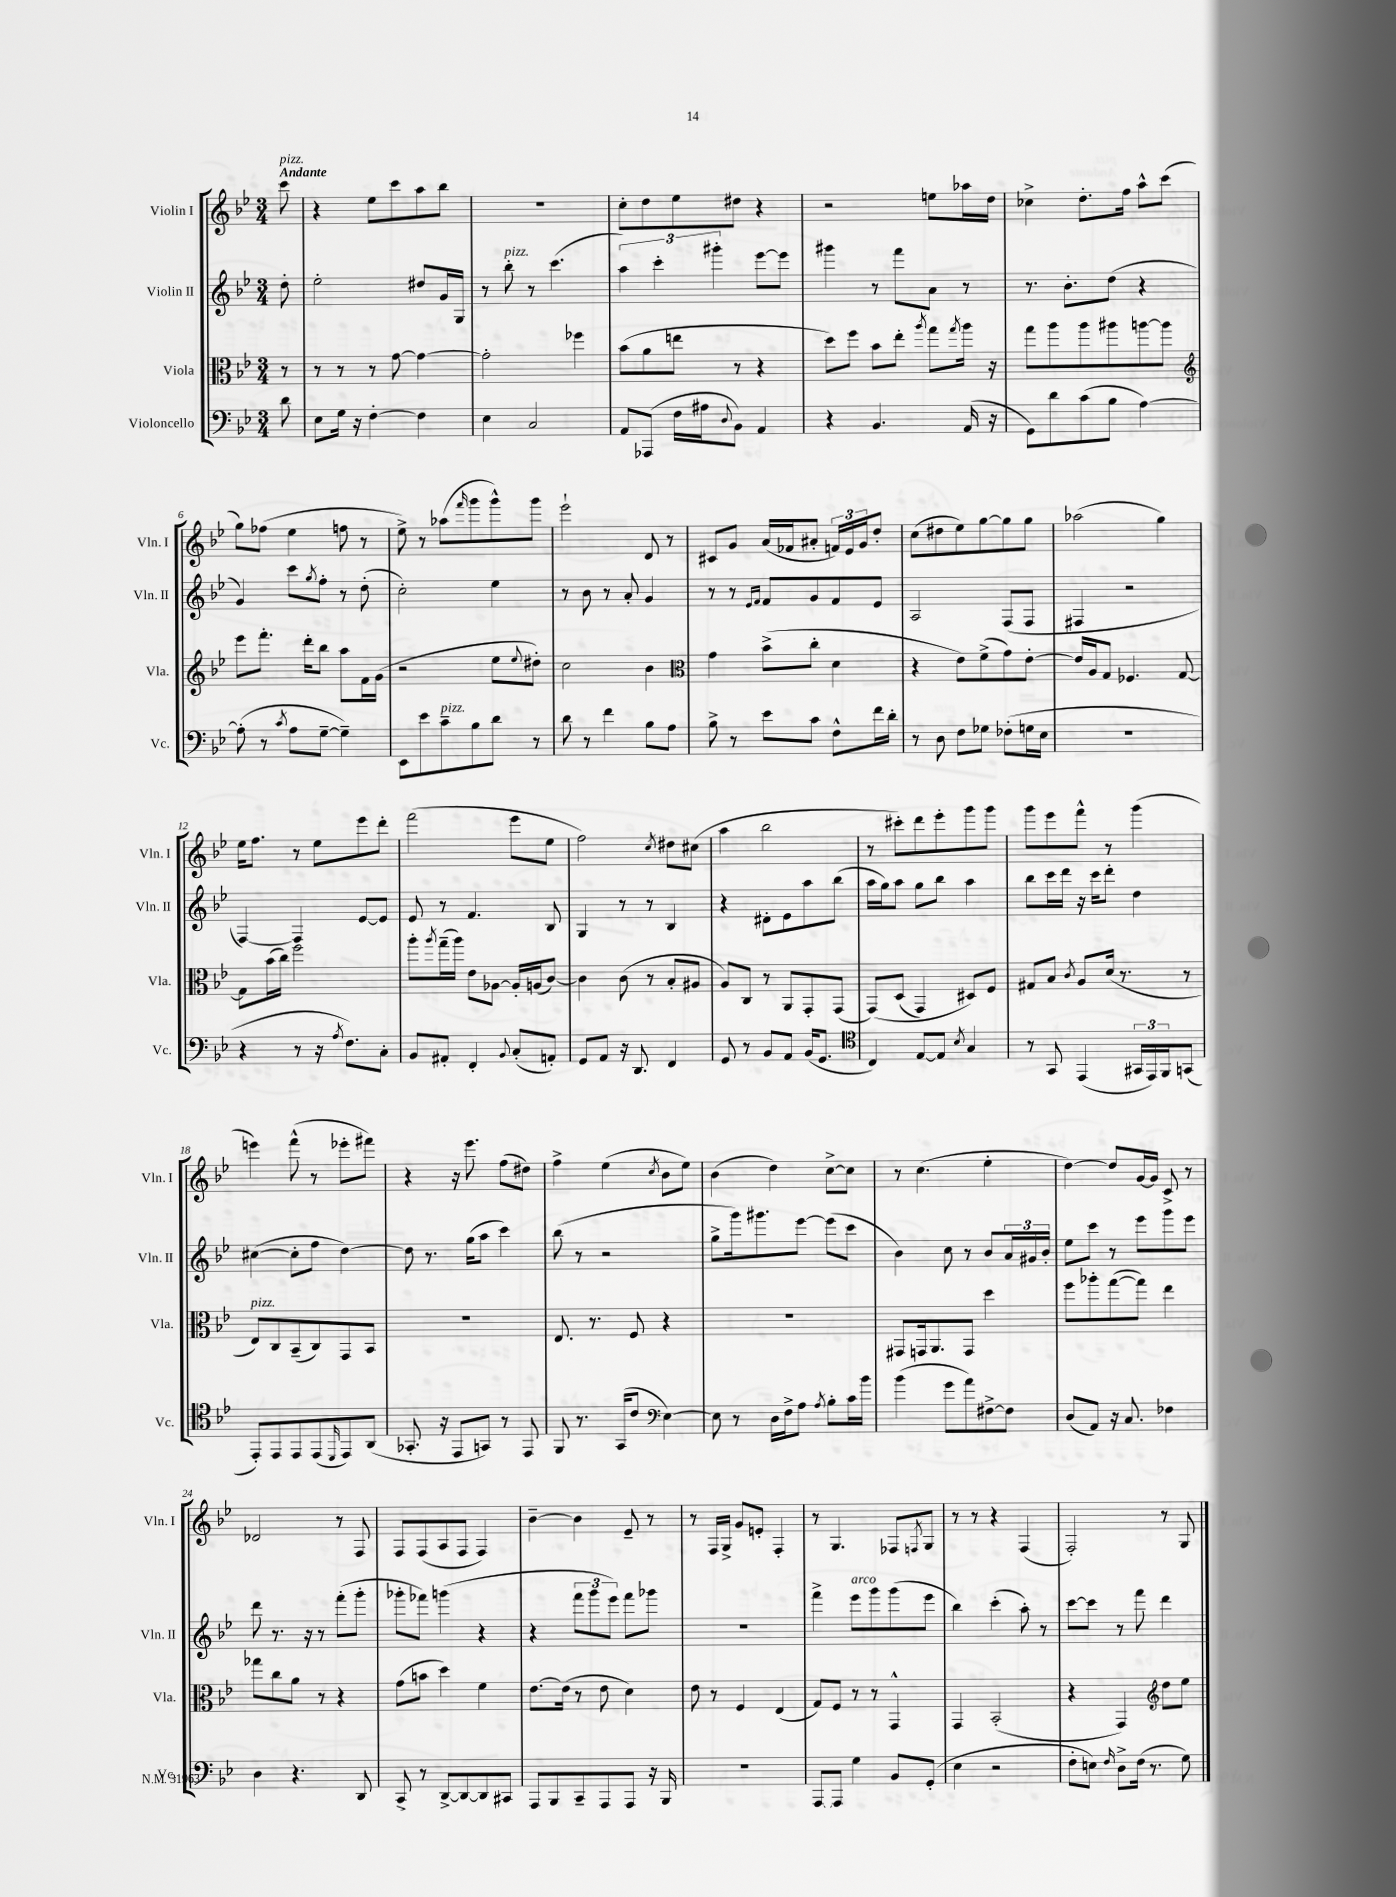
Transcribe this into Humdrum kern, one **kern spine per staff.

**kern	**kern	**kern	**kern
*staff4	*staff3	*staff2	*staff1
*clefF4	*clefC3	*clefG2	*clefG2
*k[b-e-]	*k[b-e-]	*k[b-e-]	*k[b-e-]
*M3/4	*M3/4	*M3/4	*M3/4
8d\	8r	8dd'\	8ccc\
=	=	=	=
8E-\L	8r	2ee-'\	4r
16G\Jk	8r	.	.
16r	.	.	.
[4F'\	8r	.	8ee-\L
.	[8g\	.	8ccc\
4F\]	4g\_	8dd#/L	8aa\
.	.	16g/L	8bb-\J
.	.	16G/JJ	.
=	=	=	=
4E-\	2g'\]	8r	2.r
.	.	8bb-'\	.
2C/	.	8r	.
.	.	(4.ccc\	.
.	4ff-\	.	.
=	=	=	=
8AA/L	(8b-\L	6aa\)	8cc'\L
(8AAA-/J	8a\	.	8dd\
.	.	6ccc'\	.
16F\LL	8ee\J	.	8ee-\
16A#\J	.	.	.
.	.	6ggg#'\	.
8qqD/	.	.	.
8BB-\J)	8r	.	8dd#\J
4AA/	4r	[8eee-\L	4r
.	.	8eee-\]J	.
=	=	=	=
4r	8dd\L)	4ggg#\	2r
.	8ff\J	.	.
4.BB-/	8b-\L	8r	.
.	8ee-'\J	8fff\L	.
.	8qaa/	.	.
.	8gg\L	8a\J	8ee\L
.	8qgg/	.	.
(16AA/	16aa\Jk	8r	16aa-\L
16r	16r	.	16dd\JJ
=	=	=	=
8GG\L)	8gg\L	8.r	4cc-^\
8d\	8aa\	.	.
.	.	8.b-'\L	.
(8c\	8aa\	.	8.dd'\L
8B-\J	8aa#\	(8dd\J	.
.	.	.	16ff\Jk
[4A\)	[8aa\	4r	8aa^^\L
.	8aa\]J	.	(8ccc\J
=	=	=	=
*	*clefG2	*	*
(8A'\]	8eee-\L	4g/)	8gg\L)
8r	8.fff'\J	.	(8ff-\J
8qc/	.	.	.
8A\L	.	8ccc\L	4ee-\
.	16ddd'\LK	.	.
.	.	8qgg/	.
[8G~\J	8bb-\J	8ff'\J	.
4G~\])	8aa\L	8r	8ff\
.	16f\L	(8dd'\	8r
.	(16g\JJ	.	.
=	=	=	=
8EE-\L	2r	2cc'\)	8ee-^\)
8e-\	.	.	8r
8c~\	.	.	(8aa-\L
.	.	.	16qqfff/
8B-\	.	.	8ggg\
8d\J	8ee-\L	4ee-\	8ggg^^\)
.	8qqee-/	.	.
8r	8dd#'\J)	.	8ggg\J
=	=	=	=
8d\	2cc\	8r	2eee-`\
8r	.	8b-\	.
4f\	.	8r	.
.	.	8a'/	.
8B-\L	4b-\	4g/	8d/
8A\J	.	.	8r
=	=	=	=
*	*clefC3	*	*
8B-^\	4g\	8r	8c#/L
8r	.	8r	8g/J
.	.	16qqe-/LL	.
.	.	16qqf/JJ	.
8e-\L	(8b-^\L	8f/L	(16a/LL
.	.	.	16f-/J
8c\J	8cc'\J	8g/	8a#'/J
8F^^\L	4d\	8f/	24f/LL)
.	.	.	24e-/
.	.	.	24g/J
16f\L	.	8e-/J	8dd'/J
16d'\JJ	.	.	.
=	=	=	=
8r	4r	2A/	(8cc\L
8D\	.	.	8dd#\
8F\L	8e-\L)	.	8ee-\)
8G-\J	(8f^\	.	[8gg\
(8F-'\L	8g\)	(8F/L	8gg\]
16G\L	[8e-'\J	8F/J	8gg\J
16E-\JJ	.	.	.
=	=	=	=
2.r	16e-/]LL	4F#/	(2aa-\
.	16A/J	.	.
.	8G/J	.	.
.	4.F-/	2r	.
.	.	.	4gg\)
.	[8G/	.	.
=	=	=	=
4r	8G\]L	[4F/)	16ee-\LK
.	.	.	8.ff\J
.	(16b-\L	.	.
.	16cc\JJ)	.	.
8r	2ff\	4F/]	8r
16r	.	.	8ee-\L
8qA/	.	.	.
8.F\L)	.	.	.
.	.	[8e-/L	8eee-\
8C'\J	.	8e-/]J	8ddd'\J
=	=	=	=
8BB-/L	8aa'\L	8e-/	(2fff\
.	8qaa/	.	.
8AA#'/J	(16gg~\L	8r	.
.	16aa\JJ)	.	.
4FF'/	8e-\L	4.f/	.
.	[8A-\J	.	.
8qqBB-/	.	.	.
(8C'/L	16A-'/]LL	.	8eee-\L
.	(16A/J	.	.
8AA'/J)	[8c/J)	8B-/	8ee-\J
=	=	=	=
8GG/L	4c\]	4G/	2ff\)
8AA/J	.	.	.
16r	(8c\	8r	.
8.DD/	.	.	.
.	8r	8r	.
.	.	.	8qcc/
4FF/	8B-'/L	4B-/	8dd#\L
.	8A#/J	.	(8cc#\J
=	=	=	=
8GG/	8A/L)	4r	4aa\
8r	8C/J	.	.
8BB-/L	8r	8d#'\L	2bb-\
8AA/J	8AA/L	8e-\	.
(16BB-/LK	8GG'/	8aa\	.
8.GG/J	.	.	.
.	(8GG/J	(8bb-\J	.
=	=	=	=
*clefC4	*	*	*
4C/)	&(8GG/L)	16aa\LL	8r
.	.	16gg\J)	.
.	(8D/J	8aa\J	8ccc#'\L)
[8E-/L	4GG/)	8gg\L	8ddd\
8E-/]J	.	8bb-\J	8eee-'\
8qB-/	.	.	.
4G/	8D#/L&)	4aa\	8ggg\
.	8F/J	.	8ggg\J
=	=	=	=
8r	8G#/L	8bb-\L	8ggg\L
8GG/	8B-/J	16ccc\L	8eee-\
.	.	16ddd\JJ	.
.	8qc/	.	.
(4EE-/	8A/L	16r	8fff^^\J
.	.	16ccc\LK	.
.	(16d/Jk	8ddd'\J	8r
.	8.r	.	.
24GG#/LL	.	4dd\	(4ggg\
24EE-/)	.	.	.
24FF/J	.	.	.
(8GG/J	8r	.	.
=	=	=	=
8EE-'/L)	8E-/L)	([4cc#\	4eee\)
8EE-/	8C/	.	.
8EE-/	(8BB-~/	8cc#'\]L	(8fff^^\
(8EE-/	8C/)	8ff\J	8r
16qqDD/	.	.	.
8EE-/)	8GG/	[4dd\)	8eee-'\L
(8AA/J	8BB-/J	.	8fff#\J)
=	=	=	=
8.GG-'/	2.r	8dd\]	4r
.	.	8.r	.
16r	.	.	.
8EE-/L	.	.	16r
.	.	(16gg\LK	8.eee-\
8GG/J)	.	8aa\J	.
8r	.	4ccc\)	(8ff\L
8EE-/	.	.	8dd#\J)
=	=	=	=
8FF/	8.E-/	(8bb-\	4ff^\
8.r	.	8r	.
.	8.r	.	.
.	.	2r	(4ee-\
(16GG/LK	.	.	.
8c/J	8F/	.	.
*clefF4	*	*	*
.	.	.	8qcc/
[4E-\)	4r	.	8b-\L
.	.	.	8ee-\J)
=	=	=	=
8E-\]	2.r	8gg^\L	(4b-\
8r	.	16ggg\k)	.
.	.	8.ggg#\	.
16D\LL	.	.	4dd\)
16F^\J	.	.	.
8A\J	.	[8eee-\J	.
8qA/	.	.	.
8B-'\L	.	(8eee-\]L	[8cc^\L
16c\L	.	8ccc\J	8cc\]J
16b-\JJ	.	.	.
=	=	=	=
(4b-\	8GG#/L	4b-\)	8r
.	16GG/k	.	(4.cc\
.	8.AA/	.	.
8g\L	.	8cc\	.
8a\)	8GG/J	8r	.
[8F#^\	4dd\	8b-/L	4ee-'\
8F#\]J	.	24a/L	.
.	.	24g#/	.
.	.	24b-'/JJ	.
=	=	=	=
(8D/L	8ff\L	8ee-\L	[4dd\)
8AA/J)	8aa-'\	8ccc\J	.
16r	([8gg\	8r	8dd/]L
8.C/	.	.	.
.	8gg\]J)	8eee-\L	[16g/L
.	.	.	16g/]JJ
4F-\	4ee-\	8ggg\	8c^/
.	.	8eee-\J	8r
=	=	=	=
4D\	8gg-\L	8ddd\	2d-/
.	8cc\	8.r	.
4.r	8a\J	.	.
.	.	16r	.
.	8r	8r	.
.	4r	(8fff'\L	8r
8DD/	.	8ggg'\J	8F/
=	=	=	=
8CC^/	(8g\L	8ggg-'\L	8F/L
8r	8b\J	8fff-\J)	(8F/
[8DD^/L	4dd\)	(4ggg\	8A/
8DD/_	.	.	8F/J
8DD/]	4f\	4r	4F/)
8CC#/J	.	.	.
=	=	=	=
8AAA'/L	[8.e-\L	4r	[4b-~\
8BBB-/	.	.	.
.	(16e-\]Jk	.	.
8CC~/	8r	12fff\L	4b-\]
.	.	12ggg\	.
8AAA/	8e-\	.	.
.	.	12eee-\J)	.
8AAA/J	4d\)	8fff\L	8e-~/
16r	.	8ggg-\J	8r
16BBB-/	.	.	.
=	=	=	=
2.r	8e-\	2.r	8r
.	8r	.	16F/LL
.	.	.	16G^/JJ
.	4F/	.	8g/L
.	.	.	8e'/J
.	(4E-/	.	4F'/
=	=	=	=
[8AAA/L	8G/L)	4fff^\	8r
8AAA/]J	8F/J	.	4.G/
4G\	8r	8eee-\L	.
.	8r	8ggg\	.
8BB-/L	4GG^^/	(8ggg\	8F-/L
.	.	.	8qF/
(8GG'/J	.	8eee-\J	8G/J
=	=	=	=
4E-\	4GG/	4bb-\)	8r
.	.	.	8r
2r	(2BB-'/	(4ccc'\	4r
.	.	8aa'\)	(4F/
.	.	8r	.
=	=	=	=
8F'\L	4r	[8ccc\L	2F'/)
8E\J)	.	8ccc\]J	.
16qqF/	.	.	.
8D^\L	4GG/)	8r	.
(16F\Jk	.	8fff\	.
8.r	.	.	.
*	*clefG2	*	*
.	8dd\L	4ddd\	8r
8G\)	8ee-\J	.	8G/
==	==	==	==
*-	*-	*-	*-
